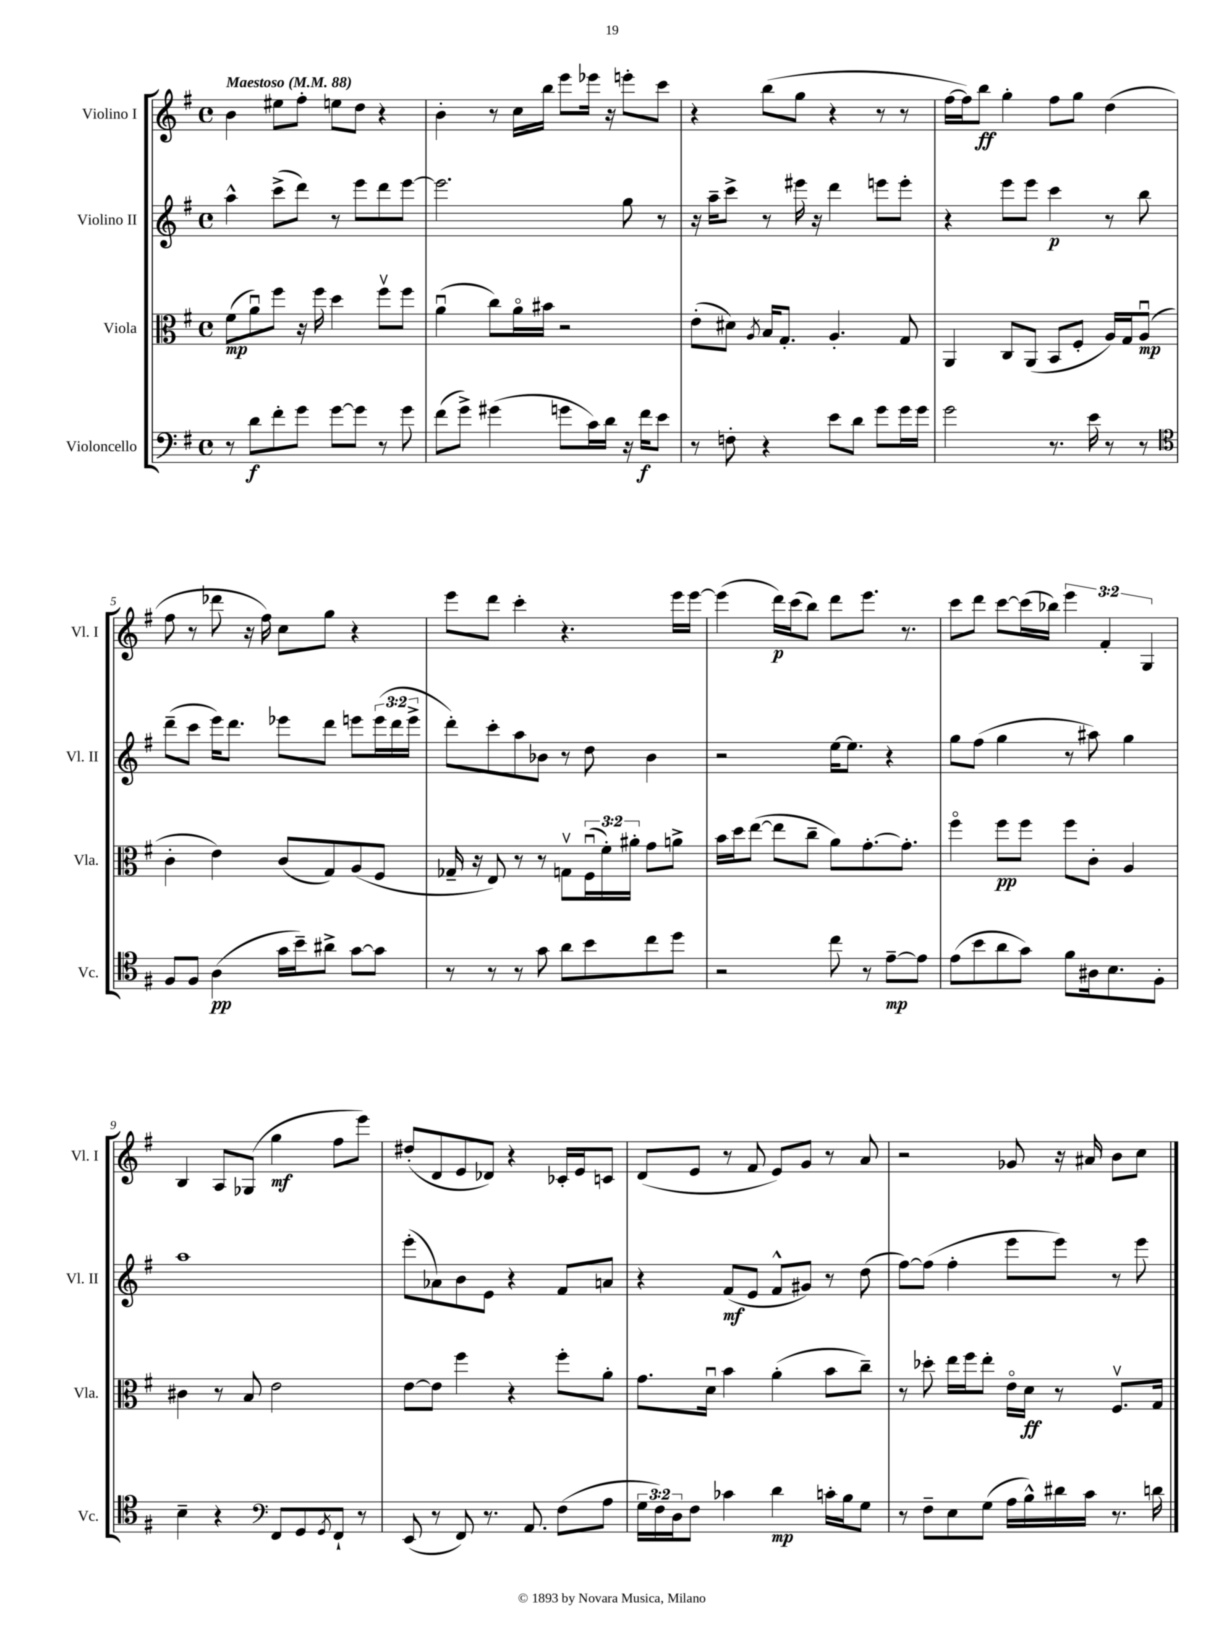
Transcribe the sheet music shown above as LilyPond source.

<<
\new StaffGroup <<
\new Staff = "s0" \with { instrumentName = "Violino I" shortInstrumentName = "Vl. I" } {
    \clef treble \key g \major \defaultTimeSignature \time 4/4 \override Staff.TupletNumber.text = #tuplet-number::calc-fraction-text \tempo "Maestoso" 4 = 88
    b'4 eis''8 fis''8-. e''8 d''8 r4 |
    b'4-. r8 c''16 b''16 e'''8 ees'''16 r16 e'''8-. c'''8 |
    r4 b''8( g''8 r4 r8 r8 |
    fis''16~ fis''16) b''8\ff g''4-. fis''8 g''8 d''4( |
    fis''8 r8 des'''8 r16 fis''16) c''8 g''8 r4 |
    e'''8 d'''8 c'''4-. r4. e'''16 e'''16~ |
    e'''4( d'''16\p) c'''16( b''8) d'''8 e'''8. r8. |
    c'''8 d'''8 c'''8~ c'''16( bes''16) \tuplet 3/2 { e'''4 fis'4-. g4 } |
    b4 a8 ges8( g''4\mf fis''8 e'''8) |
    dis''8-.( d'8 e'8 des'8) r4 ces'16-. e'16 c'8 |
    d'8( e'8 r8 fis'8 e'8) g'8 r8 a'8 |
    r2 ges'8 r16 ais'16 b'8 c''8 \bar "|." |
}
\new Staff = "s1" \with { instrumentName = "Violino II" shortInstrumentName = "Vl. II" } {
    \clef treble \key g \major \defaultTimeSignature \time 4/4 \override Staff.TupletNumber.text = #tuplet-number::calc-fraction-text
    a''4-^ c'''8->( d'''8) r8 e'''8 d'''8 e'''8~ |
    e'''2. g''8 r8 |
    r16 a''16-- c'''8-> r8 eis'''16 r16 d'''4 e'''8 e'''8-. |
    r4 e'''8 e'''8 c'''4\p r8 b''8 |
    d'''8--( c'''8 e'''16) d'''8. ees'''8 d'''8 e'''8 \tuplet 3/2 { e'''16( d'''16 e'''16-> } |
    d'''8-.) c'''8-. a''8 bes'8 r8 d''8 bes'4 |
    r2 e''16~ e''8. r4 |
    g''8 fis''8( g''4 r8 ais''8) g''4 |
    a''1 |
    e'''8-.( aes'8) b'8 e'8 r4 fis'8 a'8 |
    r4 fis'8\mf( e'8 fis'8-^ gis'8) r8 d''8( |
    fis''8~) fis''8( fis''4-. e'''8 e'''8) r8 e'''8 \bar "|." |
}
\new Staff = "s2" \with { instrumentName = "Viola" shortInstrumentName = "Vla." } {
    \clef alto \key g \major \defaultTimeSignature \time 4/4 \override Staff.TupletNumber.text = #tuplet-number::calc-fraction-text
    fis'8\mp( a'8\downbow) fis''8 r16 fis''16 d''4 fis''8\upbow fis''8 |
    a'4\downbow( c''8) a'16\flageolet bis'16 r2 |
    e'8-.( dis'8) \acciaccatura { a8 } b16 g8.-. a4.-. g8 |
    a,4 c8 a,8( b,8 fis8-. a16) g16 a8\downbow\mp( |
    c'4-. e'4) c'8( g8) a8( fis8 |
    ges16-- r16 e8) r8 r8 g8\upbow \tuplet 3/2 { fis16\downbow( fis'16-.) ais'16-. } g'8 a'8-> |
    b'16 d''16 e''8~( e''8 c''8-- a'8) g'8.~-. g'8.-. |
    fis''4\flageolet fis''8\pp fis''8 fis''8 c'8-. a4 |
    cis'4 r8 b8 e'2 |
    e'8~ e'8 fis''4 r4 fis''8-. a'8-. |
    g'8. d'16\downbow b'4 a'4-.( b'8 c''8--) |
    r8 des''8-. e''16 fis''16 e''8-. e'16\flageolet d'16\ff r8 fis8.\upbow g16 \bar "|." |
}
\new Staff = "s3" \with { instrumentName = "Violoncello" shortInstrumentName = "Vc." } {
    \clef bass \key g \major \defaultTimeSignature \time 4/4 \override Staff.TupletNumber.text = #tuplet-number::calc-fraction-text
    r8 d'8\f fis'8-. g'8 g'8~ g'8 r8 g'8 |
    fis'8( g'8->) gis'4( g'8 c'16) d'16 r16 fis'16\f e'8 |
    r8 f8-. r4 e'8 d'8 g'8 g'16 g'16 |
    g'2 r8. e'16 r8 r8 |
    \clef tenor fis8 fis8 a4\pp( g'16 b'16--) ais'8-> g'8~ g'8 |
    r8 r8 r8 g'8 a'8 b'8 c''8 d''8 |
    r2 c''8 r8 e'8~--\mp e'8 |
    e'8( b'8 a'8 g'8) fis'8 ais16 b8. fis8-. |
    b4-- r4 \clef bass fis,8 g,8 \acciaccatura { g,8 } fis,8-! r8 |
    e,8( r8 fis,8) r8. a,8. fis8( a8 |
    \tuplet 3/2 { g16 fis16) d16 } fis8 ces'4 d'4\mp c'16-. b16 g8 |
    r8 fis8-- e8 g8( a16 b16-^) dis'16 c'16 r8. d'16 \bar "|." |
}
>>
>>
